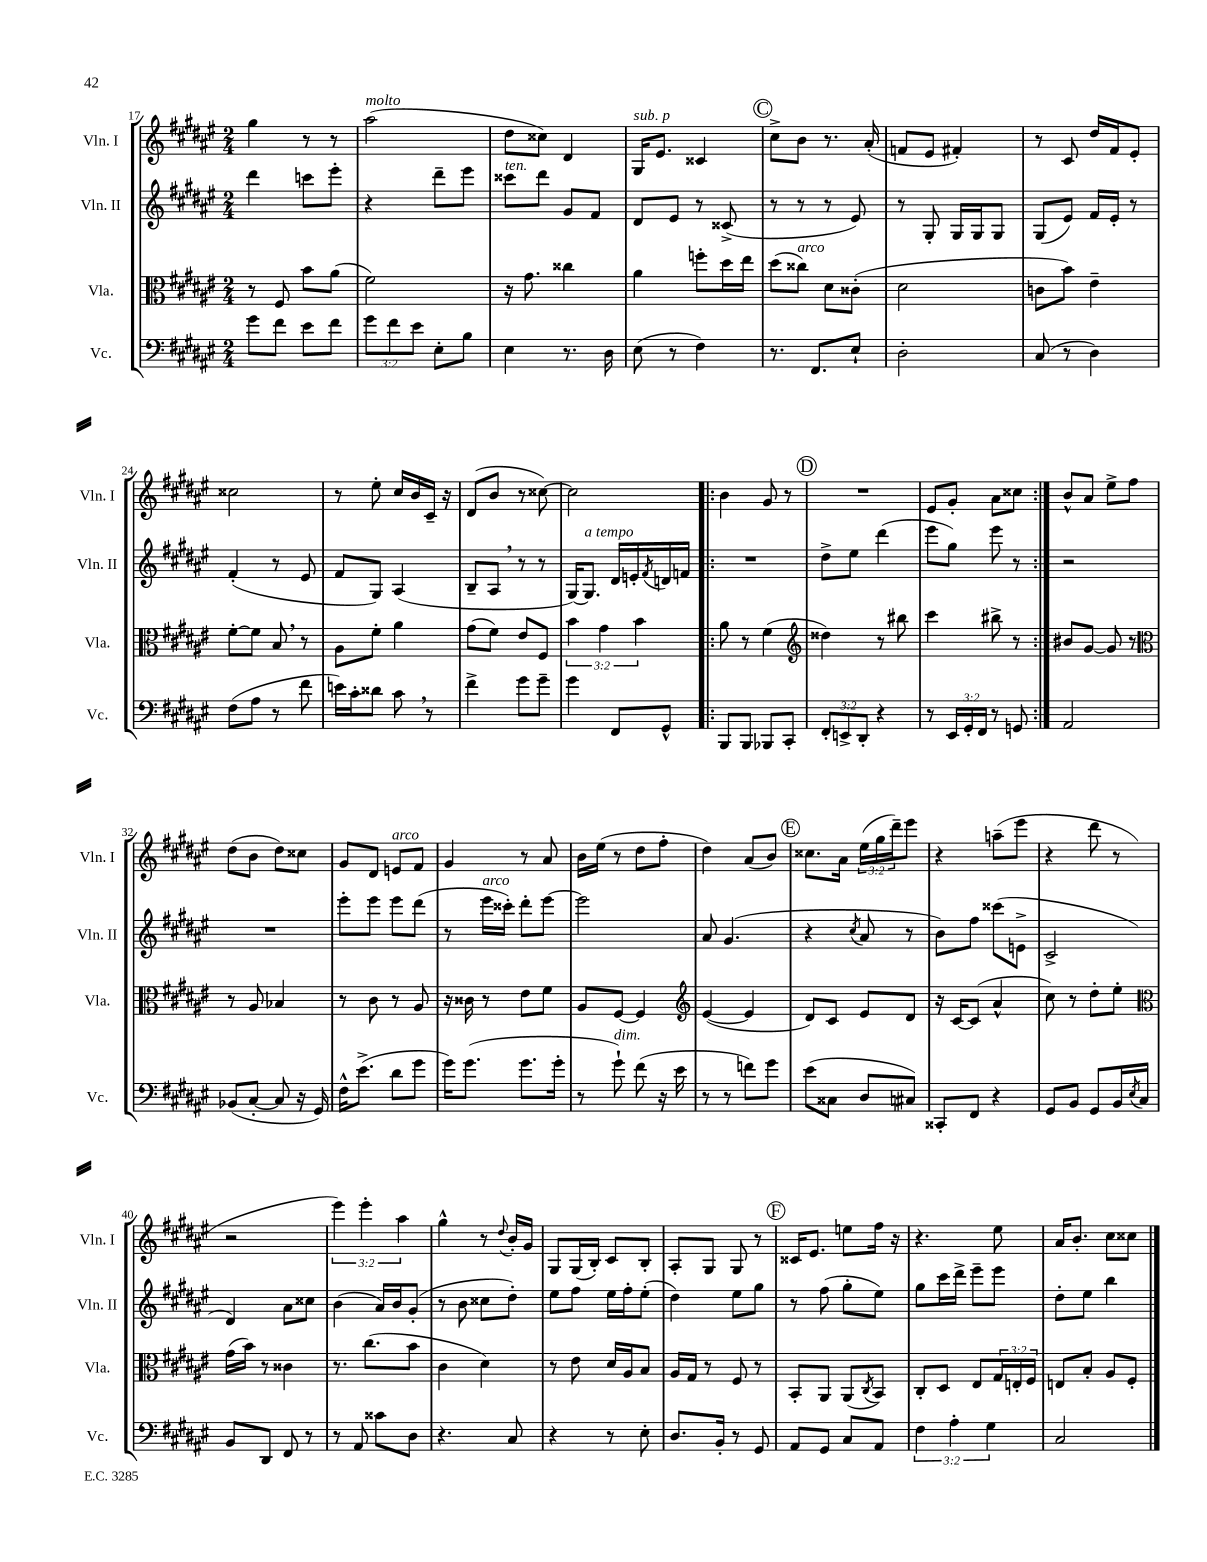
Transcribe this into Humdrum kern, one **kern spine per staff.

**kern	**kern	**kern	**kern
*staff4	*staff3	*staff2	*staff1
*clefF4	*clefC3	*clefG2	*clefG2
*k[f#c#g#d#a#e#]	*k[f#c#g#d#a#e#]	*k[f#c#g#d#a#e#]	*k[f#c#g#d#a#e#]
*M2/4	*M2/4	*M2/4	*M2/4
8g#\L	8r	4ddd#\	4gg#\
8f#\J	8F#/	.	.
8e#\L	8b\L	8ccc\L	8r
8f#\J	(8a#\J	8eee#'\J	8r
=	=	=	=
12g#\L	2f#\)	4r	(2aa#\
12f#\	.	.	.
12e#\J	.	.	.
8E#'\L	.	8ddd#~\L	.
8B\J	.	8eee#\J	.
=	=	=	=
4E#\	16r	8ccc##\L	8dd#\L
.	8.g#\	.	.
.	.	8ddd#\J	8cc##\J)
8.r	4cc##\	8g#/L	4d#/
.	.	8f#/J	.
16D#\	.	.	.
=	=	=	=
(8E#\	4a#\	8d#/L	16G#/LK
.	.	.	8.e#/J
8r	.	8e#/J	.
4F#\)	8ff'\L	8r	4c##/
.	16dd#\L	(8c##^/	.
.	16ee#\JJ	.	.
=	=	=	=
8.r	(8dd#\L	8r	8cc#^\L
.	8cc##\J)	8r	8b\J
8.FF#/L	.	.	.
.	8d#\L	8r	8.r
8E#`/J	(8c##'\J	8e#/)	.
.	.	.	(16a#'/
=	=	=	=
2D#'\	2d#\	8r	8f/L
.	.	8G#'/	8e#/J
.	.	16G#/LL	4f#'/)
.	.	16G#/J	.
.	.	8G#/J	.
=	=	=	=
(8C#/	8c\L	(8G#/L	8r
8r	8b\J)	8e#/J)	8c#/
4D#\)	4e#~\	16f#/LL	16dd#/LL
.	.	16e#'/JJ	16f#/J
.	.	8r	8e#'/J
=	=	=	=
(8F#\L	[8f#'\L	(4f#'/	2cc##\
8A#\J	8f#\]J	.	.
8r	8B/	8r	.
8f#\	8r	8e#/	.
=	=	=	=
16e\LL)	8A#\L	8f#/L	8r
16c#'\J	.	.	.
8d##\J	8f#'\J	8G#/J)	8ee#'\
8c#\	4a#\	(4A#/	16cc#/LL
.	.	.	16b/
8r	.	.	16c#~/JJ
.	.	.	16r
=	=	=	=
4f#^\	(8g#\L	8B~/L	(8d#/L
.	8f#\J)	8A#/J	8b/J
8g#\L	8e#/L	8r	8r
8g#~\J	8F#/J	8r	[8cc##\)
=	=	=	=
4g#\	6b\	[16G#/LK)	2cc##\]
.	.	8.G#/]J	.
.	6g#\	.	.
8FF#/L	.	16d#/LL	.
.	.	16e'/	.
.	6b\	.	.
.	.	8qf#/	.
8GG#^^/J	.	16d/	.
.	.	16f/JJ	.
=!|:	=!|:	=!|:	=!|:
8BBB/L	8a#\	2r	4b\
8BBB/J	8r	.	.
8BBB-/L	(4f#\	.	8g#/
8CC#'/J	.	.	8r
=	=	=	=
*	*clefG2	*	*
12FF#'/L	4dd##\)	8dd#^\L	2r
12EE^/	.	.	.
.	.	8ee#\J	.
12DD#'/J	.	.	.
4r	8r	(4ddd#\	.
.	8bb#\	.	.
=	=	=	=
8r	4ccc#\	8eee#\L	8e#/L
24EE#/LL	.	8gg#\J)	8g#'/J
24GG#'/	.	.	.
24FF#/JJ	.	.	.
8r	8bb#^\	8eee#\	8a#\L
8GG/	8r	8r	8cc##\J
=:|!	=:|!	=:|!	=:|!
2AA#/	8b#/L	2r	8b^^/L
.	[8g#/J	.	8a#/J
.	8g#/]	.	8ee#^\L
.	8r	.	8ff#\J
=	=	=	=
*	*clefC3	*	*
(8BB-/L	8r	2r	(8dd#\L
[8C#'/J	8A#/	.	8b\J
8C#/]	4B-/	.	8dd#\L)
16r	.	.	8cc##\J
16GG#/)	.	.	.
=	=	=	=
16F#^^\LK	8r	8eee#'\L	8g#/L
(8.e#^\J	.	.	.
.	8c#\	8eee#\J	8d#/J
8d#\L	8r	8eee#\L	8e/L
8g#\J	8A#/	(8ddd#\J	8f#/J
=	=	=	=
16g#\LK)	16r	8r	4g#/
(8.g#\J	16c##\	.	.
.	8r	16eee#\LL	.
.	.	16ccc##'\JJ)	.
8.g#\L	8e#\L	8ddd#'\L	8r
.	8f#\J	[8eee#\J	8a#/
16g#'\Jk	.	.	.
=	=	=	=
8r	8A#/L	2eee#\]	16b\LL
.	.	.	(16ee#\JJ
8g#`\)	[8F#/J	.	8r
(8f#\	4F#/]	.	8dd#\L
16r	.	.	8ff#'\J
16e#\	.	.	.
=	=	=	=
*	*clefG2	*	*
8r	([4e#/	8a#/	4dd#\)
8r	.	(4.g#/	.
8f\L)	4e#/]	.	(8a#/L
8g#\J	.	.	8b/J)
=	=	=	=
(8e#\L	8d#/L)	4r	8.cc##\L
8C##\J	8c#/J	.	.
.	.	.	16a#\Jk
.	.	8qcc#/	.
8D#/L	8e#/L	8a#/	(24ee#\LL
.	.	.	24gg#\
.	.	.	24ddd#~\J)
8C#/J)	8d#/J	8r	8eee#\J
=	=	=	=
8CC##'/L	16r	8b\L)	4r
.	[16c#/LK	.	.
8FF#/J	(8c#/]J	8ff#\J	.
4r	4a#^^/	(8ccc##\L	(8aa~\L
.	.	8e^\J	8eee#\J
=	=	=	=
8GG#/L	8cc#\)	2c#^/	4r
8BB/J	8r	.	.
8GG#/L	8dd#'\L	.	8ddd#\
16BB/L	8ee#'\J	.	8r
8qE#/	.	.	.
16C#/JJ	.	.	.
=	=	=	=
*	*clefC3	*	*
8BB/L	(16g#\LL	4d#/)	2r
.	16b\JJ)	.	.
8DD#/J	8r	.	.
8FF#/	4c##\	8a#\L	.
8r	.	8cc##\J	.
=	=	=	=
8r	8.r	(4b\	6eee#\)
8AA#/	.	.	.
.	.	.	6eee#'\
.	(8.cc#\L	.	.
8c##\L	.	16a#/LL)	.
.	.	16b/J	.
.	.	.	6aa#\
8D#\J	8b\J	(8g#'/J	.
=	=	=	=
4.r	4c#\	8r	4gg#^^\
.	.	8b\	.
.	4d#\)	8cc##\L	8r
.	.	.	8qqdd#/
8C#/	.	8dd#'\J)	16b'/LL
.	.	.	16g#/JJ
=	=	=	=
4r	8r	8ee#\L	8G#/L
.	8e#\	8ff#\J	(16G#/L
.	.	.	16B'/JJ)
8r	16d#/LL	16ee#\LL	8c#/L
.	16A#/J	16ff#'\J	.
8E#'\	8B/J	(8ee#'\J	8B'/J
=	=	=	=
8.D#/L	16A#/LL	4dd#\)	8A#'/L
.	16G#/JJ	.	.
.	8r	.	8G#/J
16BB'/Jk	.	.	.
8r	8F#/	8ee#\L	8G#/
8GG#/	8r	8gg#\J	8r
=	=	=	=
8AA#/L	8BB'/L	8r	16c##/LK
.	.	.	8.e#/J
8GG#/J	8AA#/J	(8ff#\	.
8C#/L	(8AA#/L	8gg#'\L	8ee\L
.	8qC#/	.	.
8AA#/J	8BB/J)	8ee#\J)	16ff#\Jk
.	.	.	16r
=	=	=	=
6F#\	8C#'/L	8gg#\L	4.r
.	8D#/J	16ccc#\L	.
6A#'\	.	.	.
.	.	16ddd#^\JJ	.
.	8E#/L	8eee#~\L	.
6G#\	.	.	.
.	24G#/L	8eee#\J	8ee#\
.	24E'/	.	.
.	24F#/JJ	.	.
=	=	=	=
2C#/	8E/L	8dd#'\L	16a#/LK
.	.	.	8.b'/J
.	8B'/J	8ee#\J	.
.	8A#/L	4bb\	8cc#\L
.	8F#'/J	.	8cc##\J
==	==	==	==
*-	*-	*-	*-
